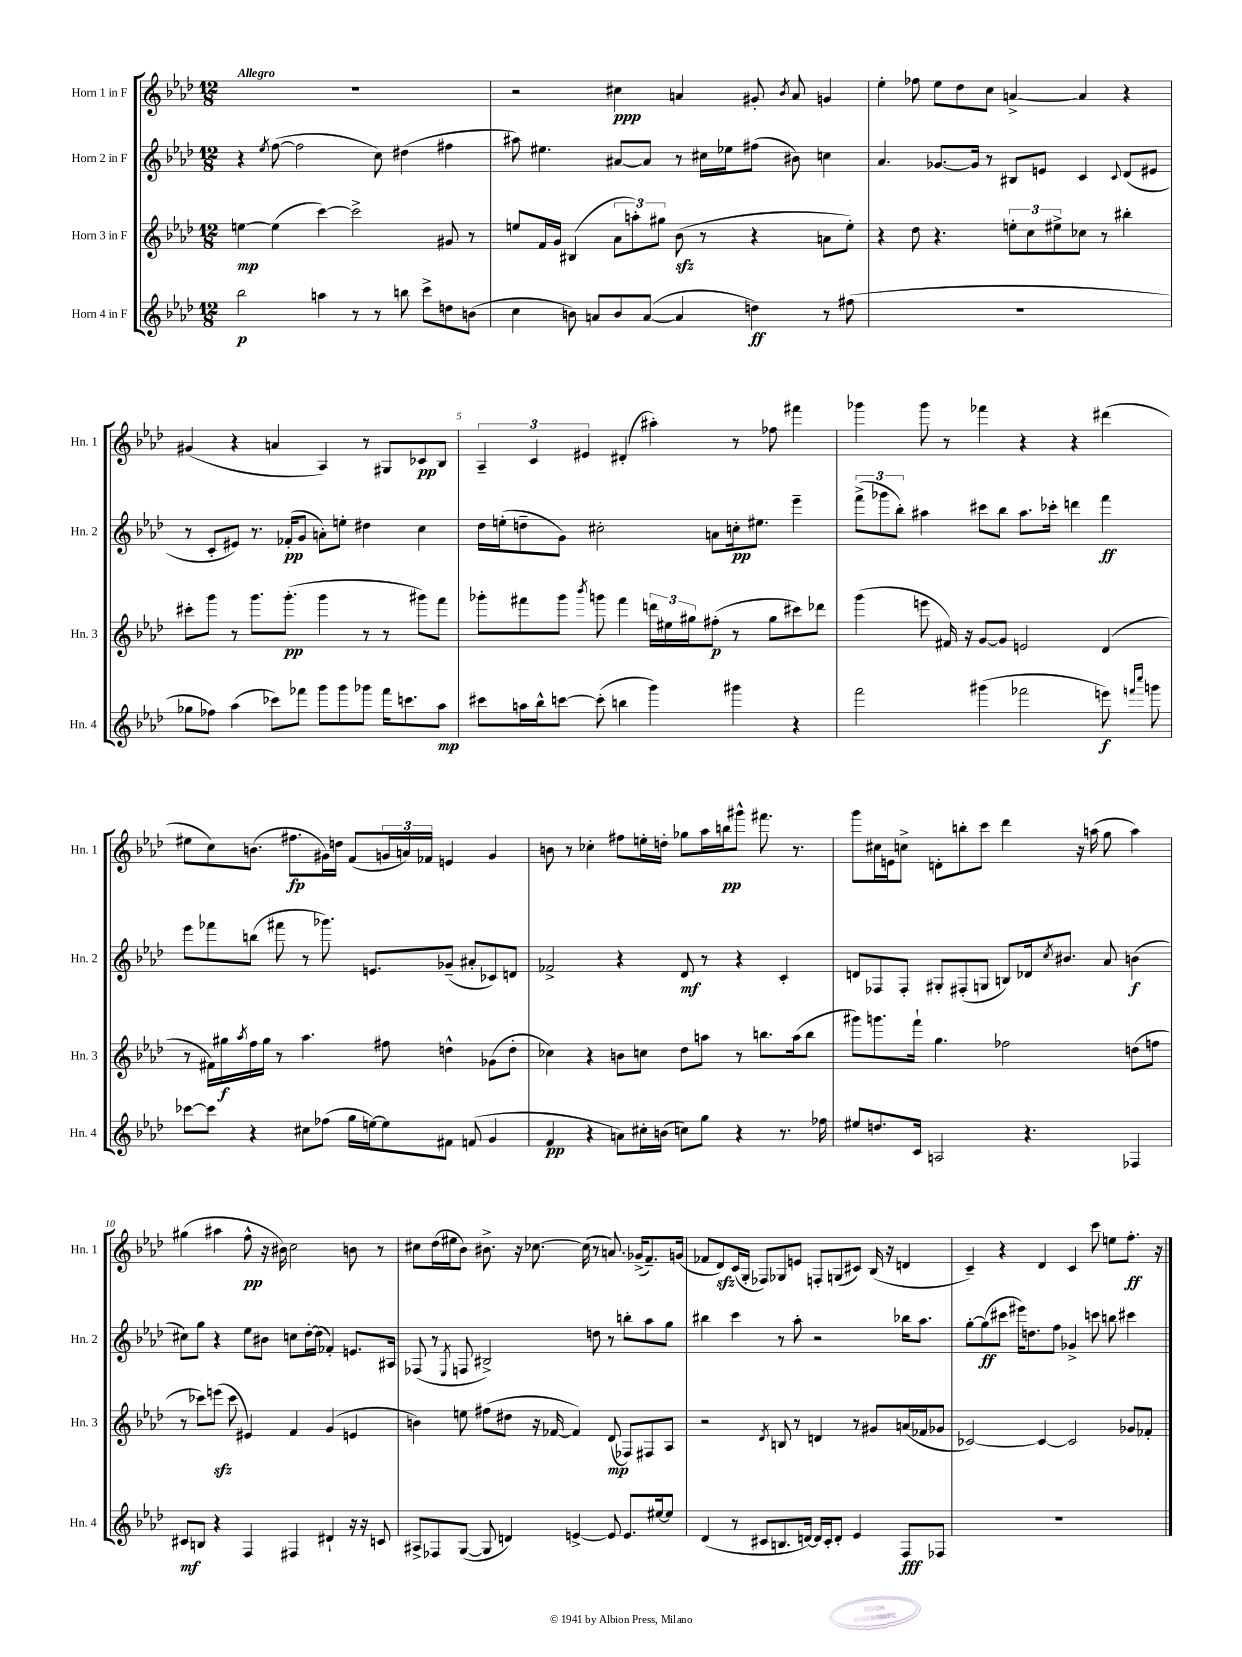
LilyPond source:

<<
\new StaffGroup <<
\new Staff = "s0" \with { instrumentName = "Horn 1 in F" shortInstrumentName = "Hn. 1" } {
    \clef treble \key aes \major \numericTimeSignature \time 12/8 \tempo "Allegro"
    R1. |
    r2 cis''4\ppp a'4 gis'8-. \acciaccatura { bes'8 } a'8 g'4 |
    ees''4-. fes''8 ees''8 des''8 c''8 a'4~-> a'4 r4 |
    gis'4( r4 a'4 aes4) r8 gis8 ces'8\pp bes8 |
    \tuplet 3/2 { aes4-- c'4 eis'4 } dis'4-.( ais''4-.) r8 fes''8 fis'''4 |
    ges'''4 ges'''8 r8 fes'''4 r4 r4 dis'''4( |
    eis''8 c''8) b'8.( fis''8.\fp gis'16) d''16 f'8( \tuplet 3/2 { g'16 a'16) fes'16 } e'4 g'4 |
    b'8 r8 ces''4-. fis''8 e''16-. d''16-. ges''8 aes''16 b''16\pp gis'''8-^ fis'''8. r8. |
    g'''8 cis''16 e'16 c''8-> d'8-. b''8-. c'''8 des'''4 r16 a''16( g''8 a''4) |
    gis''4( ais''4 f''8-^\pp r16 bis'16) c''2 b'8 r8 |
    cis''8 des''16( eis''16 bes'8) bis'8.-> r16 ces''8.~ ces''16( r8 a'8.) ges'16->( f'8.--) g'16( |
    fes'8 des'8\sfz) c'16( g16-. fes8) ges8 e'8 f8-. g8( cis'8) bes16( r16 d'4 |
    c'4--) r4 des'4 c'4 c'''8 e''8 f''8.-.\ff r16 \bar "|." |
}
\new Staff = "s1" \with { instrumentName = "Horn 2 in F" shortInstrumentName = "Hn. 2" } {
    \clef treble \key aes \major \numericTimeSignature \time 12/8
    r4 \acciaccatura { ees''8 } f''8~( f''2 c''8) dis''4( fis''4 |
    ais''8) eis''4. ais'8~ ais'8 r8 cis''16 ees''16 fis''8( bis'8) c''4 |
    aes'4. ges'8.~ ges'16 r8 bis8 e'8 c'4 \appoggiatura { c'8 } des'8( eis'8 |
    r8 c'8-. eis'8) r8. fes'16-.\pp( g'8 a'8-.) e''8-. dis''4 c''4 |
    des''16 e''16-.( d''8-- g'8) cis''2-. a'8 c''16-.\pp eis''8. ees'''4-- |
    \tuplet 3/2 { f'''8->( ges'''8 bes''8-.) } ais''4 cis'''8 bes''8 ais''8. ces'''16-. d'''4 f'''4\ff |
    ees'''8 fes'''8 b''8( fis'''8 r8 ges'''8.) e'8. ges'8--( ais'8-. ces'8) d'8 |
    fes'2-> r4 des'8\mf r8 r4 c'4-. |
    d'8 fes8 fes8-. gis8-. fis8-.( g8 b8) des'16 \acciaccatura { c''8 } bis'8. aes'8 b'4\f( |
    cis''8) g''8 r4 ees''8 bis'8 c''8 des''16~-. des''16( fes'4-.) e'8. ais16 |
    fes8( r8 \acciaccatura { ees8 } f8 bis2->) d''8 r8 b''8-. aes''8 g''8 |
    bis''4 c'''4 r8 aes''8-. r2 bes''16 aes''8. |
    g''8~-. g''8\ff( cis'''8 eis'''16) d''8. f''8 ges'4-> c'''8 b''8 cis'''4 \bar "|." |
}
\new Staff = "s2" \with { instrumentName = "Horn 3 in F" shortInstrumentName = "Hn. 3" } {
    \clef treble \key aes \major \numericTimeSignature \time 12/8
    e''4~\mp e''4( c'''4~) c'''2-> gis'8 r8 |
    e''8 f'16 g'16 bis4( \tuplet 3/2 { aes'8 a''8-.) gis''8 } bes'8\sfz( r8 r4 a'8 e''8-.) |
    r4 des''8 r4. \tuplet 3/2 { e''8-. c''8 eis''8-> } ces''8 r8 bis''4-. |
    cis'''8-. g'''8 r8 g'''8. g'''8.-.\pp( g'''4 r8 r8 gis'''8) f'''8 |
    ges'''8-. fis'''8 ges'''8 \acciaccatura { bes'''8 } g'''8 fis'''4 \tuplet 3/2 { d'''16 eis''16 gis''16 } fis''8-.\p( r8 gis''8 cis'''8) des'''8 |
    g'''4( e'''8 fis'16) r16 g'8~ g'8 e'2 des'4( |
    r8 fis'16) gis''16\f \acciaccatura { aes''8 } f''16 gis''16 r8 aes''4. fis''8 d''4-^ ges'8( d''8-. |
    ces''4) r4 b'8 c''8 des''8 a''8 r8 b''8. a''16( b''8 |
    gis'''8) g'''8. f'''16-! g''4. fes''2 d''8( f''8 |
    r8 ces'''8) e'''8\sfz( ces'''8 eis'4) f'4 g'4( e'4 |
    b'4) e''8 fis''8( dis''8 r16 fes'16~ fes'4) des'8\mp( fes8) fis8 aes8 |
    r2 \acciaccatura { des'8 } b8 r8 d'4 r8 gis'8 a'16( fes'16 ges'8 |
    ces'2~) ces'4~ ces'2 ges'8 fes'8-. \bar "|." |
}
\new Staff = "s3" \with { instrumentName = "Horn 4 in F" shortInstrumentName = "Hn. 4" } {
    \clef treble \key aes \major \numericTimeSignature \time 12/8
    bes''2\p a''4 r8 r8 b''8 c'''8-> d''8 b'8( |
    c''4 b'8) a'8 b'8 a'8~( a'4 d''4\ff) r8 fis''8( |
    R1. |
    ges''8 fes''8) aes''4( ces'''8) fes'''8 g'''8 g'''8 ges'''8 fes'''16 c'''8. aes''8\mp |
    cis'''8 a''16 bes''16-^ c'''8~ c'''8-.( b''4 g'''4) gis'''4 r4 |
    f'''2 gis'''4( fes'''2 e'''8\f) \grace { f'''16 c''''16 } g'''8 |
    ces'''8~ ces'''8 r4 cis''8 fes''8( g''16 e''16~) e''8 fis'8 f'8( g'4 |
    f'4\pp r4 a'8) cis''16-. b'16( c''8) g''8 r4 r8. fes''16 |
    eis''8 d''8. c'16 a2 r4. fes4 |
    cis'8\mf b8 r4 f4 fis4 dis'4-! r16 r16 c'8 |
    ais8-> fes8 g8~( g8 d'4) e'4~-> e'8 e'8. eis''16~ eis''8 |
    des'4( r8 cis'8 b8. d'16~) d'16 cis'16-. d'8-. ees'4 f8\fff fes8 |
    R1. \bar "|." |
}
>>
>>
\layout { \context { \Score \override BarNumber.break-visibility = ##(#f #t #t) barNumberVisibility = #(every-nth-bar-number-visible 5) } }
